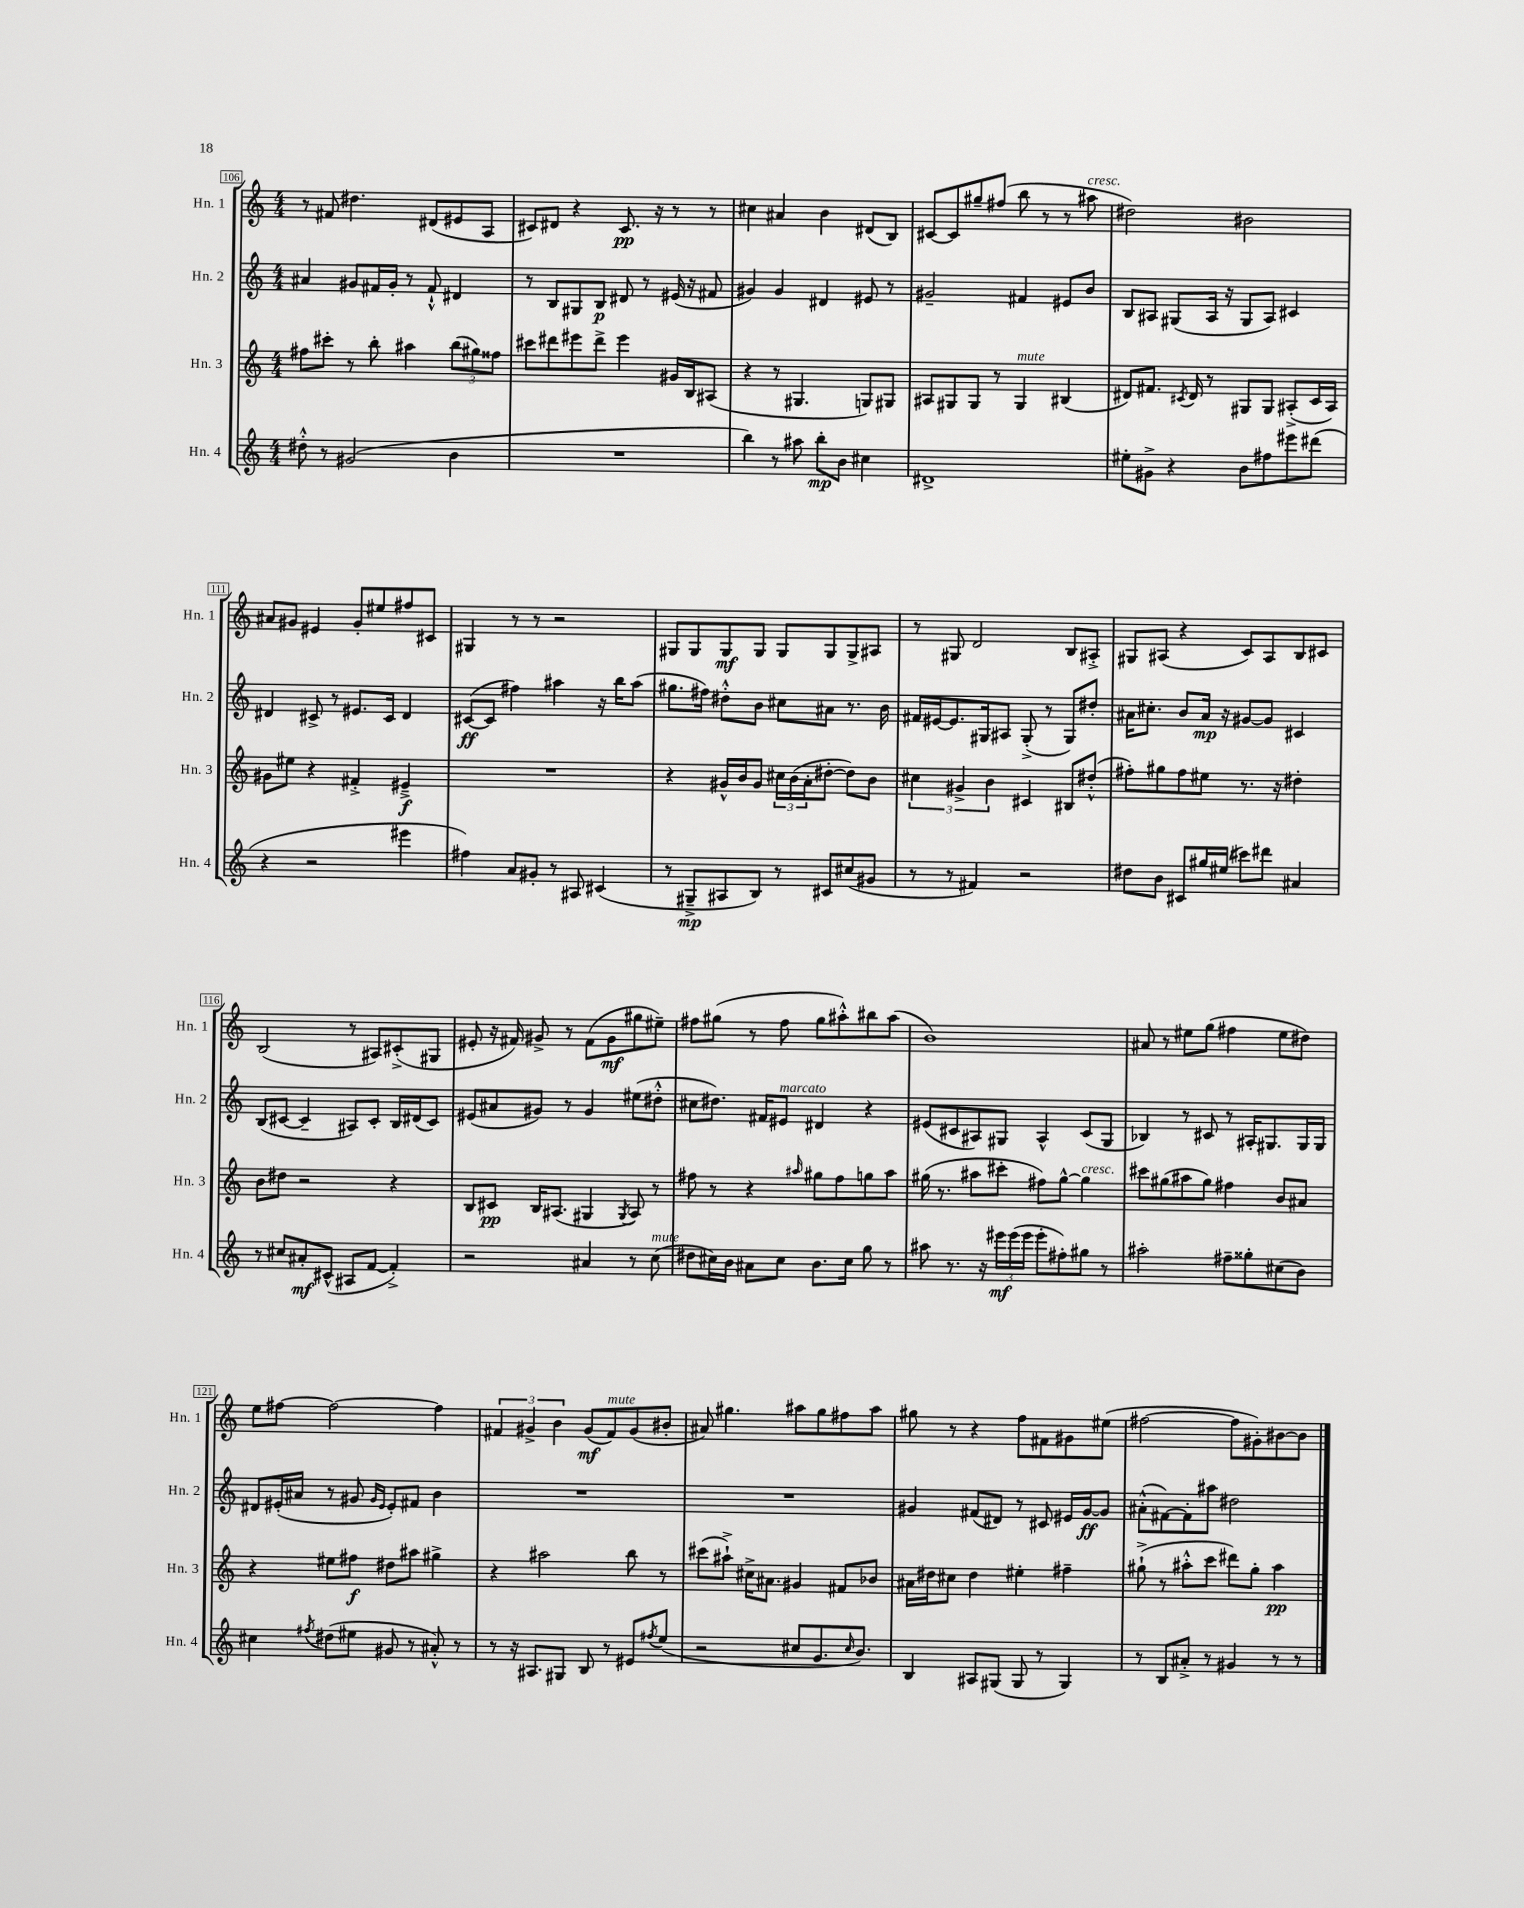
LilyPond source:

<<
\new StaffGroup <<
\new Staff = "s0" \with { instrumentName = "Hn. 1" shortInstrumentName = "Hn. 1" } {
    \clef treble \key c \major \numericTimeSignature \time 4/4
    r8 fis'8 dis''4. dis'8( eis'8 a8 |
    cis'8) dis'8 r4 cis'8.\pp r16 r8 r8 |
    cis''4 ais'4 b'4 dis'8( b8) |
    cis'8~ cis'8 gis''8-- fis''8( b''8 r8 r8 ais''8^\markup { \italic "cresc." } |
    dis''2) bis'2 |
    ais'8 gis'8 eis'4 gis'8-. eis''8 fis''8 cis'8 |
    gis4 r8 r8 r2 |
    gis8 gis8 gis8\mf gis8 gis8 gis8 gis8-> ais8 |
    r8 gis8 d'2 b8 ais8-.-> |
    gis8 ais8( r4 c'8) ais8 b8 cis'8 |
    b2( r8 ais8) cis'8-.->( gis8 |
    eis'8-. r16 fis'16) gis'8-> r8 fis'8( gis'8\mf gis''8 eis''8--) |
    fis''8 gis''8( r8 fis''8 gis''8 ais''8-.-^) bis''8 ais''8( |
    b'1) |
    ais'8 r8 eis''8 g''8( fis''4 eis''8 dis''8) |
    e''8 fis''8~ fis''2~ fis''4 |
    \tuplet 3/2 { fis'4 gis'4-> b'4 } gis'8\mf( fis'8^\markup { \italic "mute" }) gis'8( bis'8-. |
    ais'8) gis''4. ais''8 gis''8 fis''8 ais''8 |
    gis''8 r8 r4 f''8 fis'8 gis'8 eis''8( |
    fis''2~ fis''8 gis'8-.) bis'8~ bis'8 \bar "|." |
}
\new Staff = "s1" \with { instrumentName = "Hn. 2" shortInstrumentName = "Hn. 2" } {
    \clef treble \key c \major \numericTimeSignature \time 4/4
    ais'4 gis'8 fis'16 gis'16-. r8 fis'8-!-^ dis'4 |
    r8 b8 gis8 b8\p dis'8 r8 eis'16( r16 fis'8 |
    gis'4) gis'4 dis'4 eis'8 r8 |
    gis'2-- fis'4 eis'8 b'8 |
    b8 ais8 gis8( ais16 r16 gis8 ais8) cis'4 |
    dis'4 cis'8-> r8 eis'8. cis'16 dis'4 |
    cis'8~\ff( cis'8 fis''4) ais''4 r16 b''16 ais''8( |
    gis''8. fis''16) dis''8-.-^ b'8 cis''8 ais'8 r8. b'16 |
    fis'16 eis'16~ eis'8. gis16 ais8 gis8-.->( r8 gis8) dis''8-. |
    ais'16 cis''8.-. b'8 ais'16\mp r16 gis'8~ gis'8 cis'4 |
    b8( cis'8~ cis'4-- ais8) cis'8-. b16 dis'16( cis'8) |
    eis'8( ais'8 gis'8) r8 gis'4 eis''8( dis''8-.-^ |
    cis''8 dis''8.) fis'16 eis'8^\markup { \italic "marcato" } dis'4 r4 |
    eis'8( cis'8 ais8) gis8 ais4-^ cis'8( gis8 |
    bes4) r8 cis'8 r8 ais16-. gis8. gis16 gis16 |
    dis'8 eis'16-.( ais'16 r8 gis'8 \grace { gis'16 eis'16 } eis'8-.) fis'8 b'4 |
    R1 |
    R1 |
    gis'4 fis'8( dis'8) r8 cis'8 eis'16 gis'16~\ff gis'8 |
    ais'8-.-^( fis'8~) fis'8-. ais''8 dis''2 \bar "|." |
}
\new Staff = "s2" \with { instrumentName = "Hn. 3" shortInstrumentName = "Hn. 3" } {
    \clef treble \key c \major \numericTimeSignature \time 4/4
    fis''8 cis'''8-. r8 b''8-. ais''4 \tuplet 3/2 { b''8( gis''8) fisis''8 } |
    cis'''8 dis'''8 eis'''8 dis'''8-> eis'''4 gis'16 b16 ais8( |
    r4 r8 gis4. g8) gis8 |
    ais8 gis8 gis8 r8 gis4^\markup { \italic "mute" } bis4( |
    dis'8) fis'8. \acciaccatura { cis'8 } dis'16 r8 gis8 gis8 ais8-.->( cis'16 ais16) |
    gis'8 eis''8 r4 fis'4-.-> eis'4--->\f |
    R1 |
    r4 gis'16-^ b'16 gis'8 \tuplet 3/2 { cis''16 b'16( a'16-. } dis''8~-. dis''8) b'8 |
    \tuplet 3/2 { cis''4 gis'4-> b'4 } cis'4 bis8 dis''8-.-^( |
    fis''8-.) gis''8 fis''8 eis''8 r8. r16 dis''4-. |
    b'8 dis''8 r2 r4 |
    b8 cis'8\pp b16 ais8.( gis4 \acciaccatura { gis8 } ais8) r8 |
    fis''8 r8 r4 \grace { ais''16 } gis''8 fis''8 g''8 ais''8 |
    gis''16( r8. ais''8 cis'''8-. fis''8) gis''8~-^ gis''4^\markup { \italic "cresc." } |
    cis'''8 gis''8( ais''8 gis''8) fis''4 b'8 ais'8 |
    r4 eis''8 fis''8\f dis''8 ais''8 gis''4-> |
    r4 ais''2 b''8 r8 |
    cis'''8( ais''8-!->) cis''16-> ais'8. gis'4 fis'8 bes'8 |
    ais'16 dis''16 cis''8 dis''4 eis''4-. fis''4-- |
    gis''8-!->( r8 ais''8-.-^ c'''8 dis'''8) gis''8-. ais''4\pp \bar "|." |
}
\new Staff = "s3" \with { instrumentName = "Hn. 4" shortInstrumentName = "Hn. 4" } {
    \clef treble \key c \major \numericTimeSignature \time 4/4
    dis''8-.-^ r8 gis'2( b'4 |
    R1 |
    b''4) r8 ais''8 b''8-.\mp b'8 cis''4 |
    dis'1-> |
    eis''8-. gis'8-> r4 b'8 fis''8 eis'''8 dis'''8( |
    r4 r2 eis'''4 |
    fis''4) a'8 gis'8-. r8 ais8 cis'4( |
    r8 gis8--->\mp ais8 b8) r8 cis'8 cis''8( gis'8 |
    r8 r8 fis'4) r2 |
    dis''8 b'8 cis'8 gis''16 eis''16( cis'''8) dis'''8 ais'4 |
    r8 cis''8 ais'8-.\mf cis'8-^( ais8 f'8~ f'4-.->) |
    r2 ais'4 r8 c''8^\markup { \italic "mute" }( |
    dis''8 cis''16) b'16 ais'8 cis''8 b'8. cis''16 g''8 r8 |
    ais''8 r8. r16 \tuplet 3/2 { eis'''16\mf eis'''16( eis'''16 } eis'''8-. fis''8-.) gis''8 r8 |
    ais''2-. fis''8-- gisis''8-. cis''8( b'8) |
    cis''4 \acciaccatura { fis''8 } dis''8( eis''8 gis'8 r8 ais'8-.-^) r8 |
    r8 r16 ais8. gis8 b8 r8 eis'8 \acciaccatura { fis''8 } e''8( |
    r2 cis''8 g'8. \grace { cis''16 } b'8.) |
    b4 ais8 gis8( gis8 r8 gis4) |
    r8 b8 ais'8-.-> r8 gis'4 r8 r8 \bar "|." |
}
>>
>>
\layout { \context { \Score currentBarNumber = #106 \override BarNumber.stencil = #(make-stencil-boxer 0.1 0.3 ly:text-interface::print) } }
